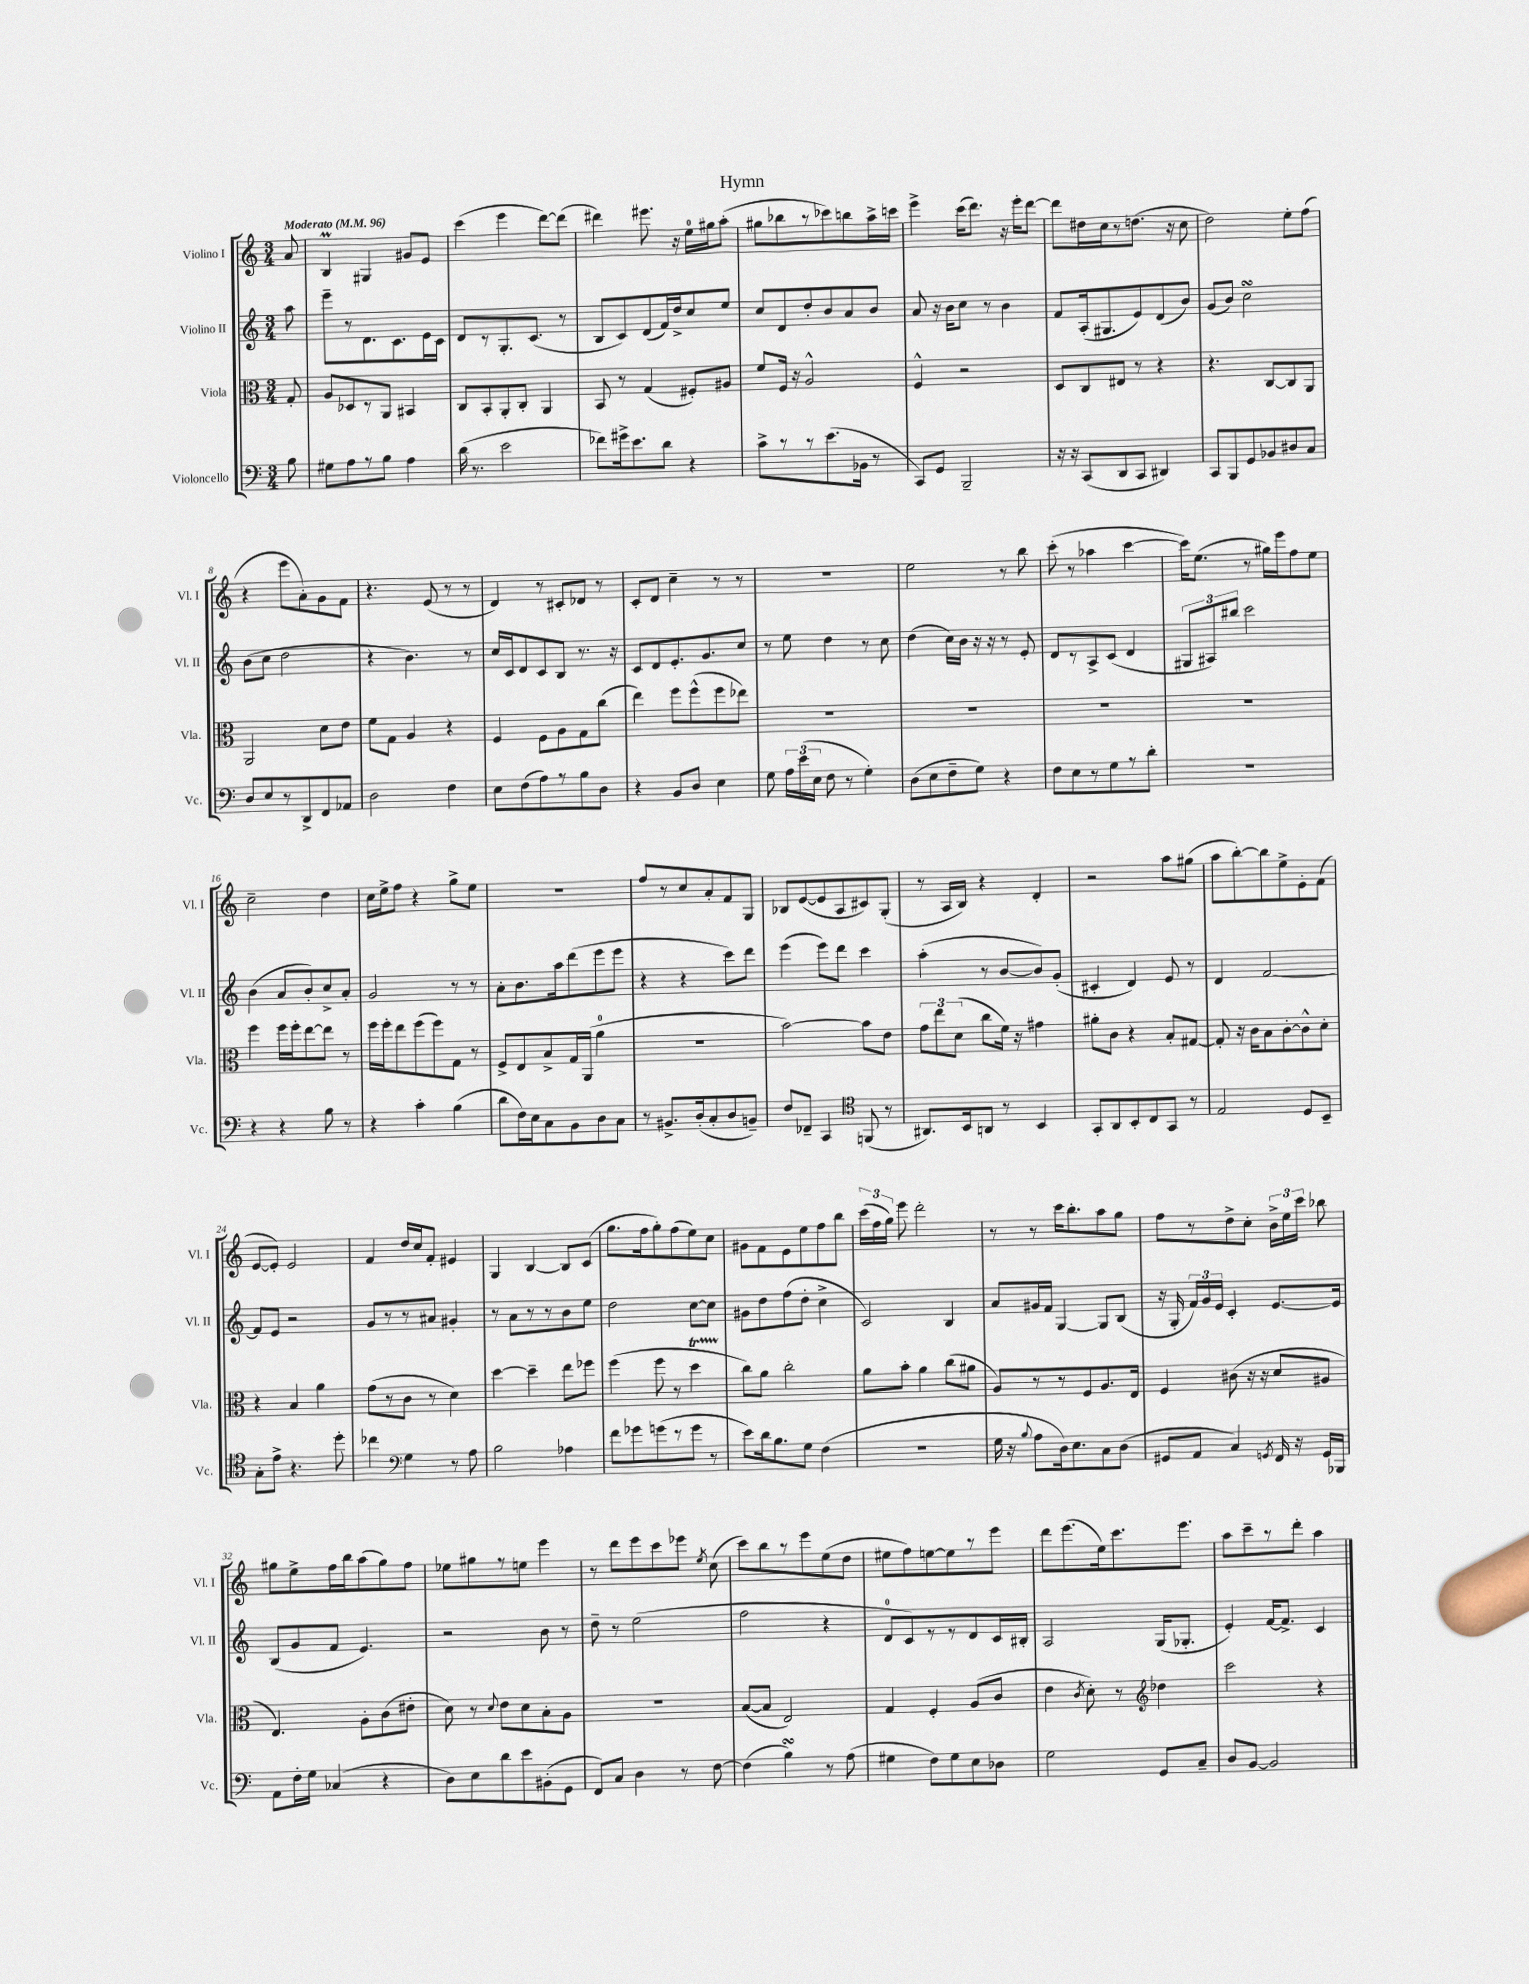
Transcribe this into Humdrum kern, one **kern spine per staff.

**kern	**kern	**kern	**kern
*part4	*part3	*part2	*part1
*staff4	*staff3	*staff2	*staff1
*I"Violoncello	*I"Viola	*I"Violino II	*I"Violino I
*I'Vc.	*I'Vla.	*I'Vl. II	*I'Vl. I
*clefF4	*clefC3	*clefG2	*clefG2
*k[]	*k[]	*k[]	*k[]
*M3/4	*M3/4	*M3/4	*M3/4
*MM96	*MM96	*MM96	*MM96
=	=	=	=
!	!	!	!LO:TX:a:B:t=Moderato
8B\	8G'/	8aa\	8a/
=1	=1	=1	=1
8G#X\L	8A/L	8eee~\L	4Bm/
8A\	8D-X/	8r	.
8r	8r	8.d\	4G#X/
8B\J	8AA/J	.	.
.	.	8.c\	.
4A\	4BB#X/	.	8g#X/L
.	.	16e\L	8e/J
.	.	16c\JJ	.
=2	=2	=2	=2
(16d\	8C/L	8d/L	(4ccc\
8.r	.	.	.
.	8BB'/	8r	.
2e\	8AA'/	8.G'/	4eee\
.	8C'/J	.	.
.	.	(8.c/J	.
.	4AA/	.	[8ddd\L)
.	.	8r	(8ddd\J]
=3	=3	=3	=3
8f-X\L)	8BB/	8B/L	4ddd#X\)
16g#X^\k	8r	8c/)	.
8.e\	.	.	.
.	(4G/	(8d/	8.eee#X\
8d\J	.	16f/L)	.
.	.	16dd^/J	16r
4r	8F#X'/L)	8cc/	16ee\LL
.	.	.	16gg#X\J
.	8A#X/J	8ee/J	(8aa'\J
=4	=4	=4	=4
8c^\L	8f/L	8cc/L	8gg#X\L
8r	16F/Jk	8d/	8bb-X\
.	16r	.	.
8r	2A^^/	8dd'/	8r
(8.e\	.	8b/	8ccc-X\)
.	.	8a/	8bbn\
16BB-X\Jk	.	.	.
8r	.	8b/J	16aa^\L
.	.	.	16cccn\JJ
=5	=5	=5	=5
8CC/L)	4F^^/	8a/	4eee^\
8GG/J	.	16r	.
.	.	16b\KL	.
2BBB~/	2r	8cc\J	(16ccc\KL
.	.	.	8.ddd\J)
.	.	8r	.
.	.	4b\	16r
.	.	.	16eee'\KL
.	.	.	[8ddd\J
=6	=6	=6	=6
16r	8D/L	8f/L	8ddd\L]
16r	.	.	.
(8CC/L	8C/	(16A'/k	16dd#X\L
.	.	8.G#X/	16cc\J
8DD/	8E#X/J	.	8r
8CC/J	8r	8e/)	(8.ddn\J
4DD#X/)	4r	(8d/	.
.	.	.	16r
.	.	8b/J)	8cc\
=7	=7	=7	=7
8CC/L	4.r	(8g/L	2dd\)
8BBB/	.	8b/J)	.
8GG/	.	2ccsSSs\	.
8BB-X/	[8C/L	.	.
8D#X/	8C/]	.	8ee'\L
8C/J	8AA/J	.	(8ff\J
!!LO:LB:g=z
=8	=8	=8	=8
8D/L	2AA/	(8b\L	4r
8E/	.	8cc\J	.
8r	.	2dd\	8eee\L
8DD^/	.	.	8a'\)
8FF/	8d\L	.	8g\
8AA-X/J	8e\J	.	8f\J
=9	=9	=9	=9
2D\	8f\L	4r	4.r
.	8G\J	.	.
.	4A/	4.b\)	.
.	.	.	(8e/
4F\	4r	.	8r
.	.	8r	8r
=10	=10	=10	=10
8E\L	4F/	16cc/LL	4d/)
.	.	16c/J	.
(8F\	.	8d/	.
8A\)	8F\L	8c/	8r
8r	8A\	8B/J	8c#X'/L
8B\	8G\	8.r	8d-X/J
8D\J	(8cc\J	.	8r
.	.	16r	.
=11	=11	=11	=11
4r	4ee\)	8c/L	8c'/L
.	.	8d/	8d/J
8BB/L	8ff\L	8.e'/	4cc~\
8D/J	(8ff^^\	.	.
.	.	8.g/	.
4E\	8ff\	.	8r
.	8ee-X\J)	8cc/J	8r
=12	=12	=12	=12
8G\	2.r	8r	2.r
24A\LL	.	8ee\	.
(24e\	.	.	.
24E\JJ	.	.	.
8F\	.	4dd\	.
8r	.	.	.
4G'\)	.	8r	.
.	.	8cc\	.
=13	=13	=13	=13
(8D\L	2.r	(4dd\	2ee\
8E\	.	.	.
8F~\	.	16cc\LL)	.
.	.	16b\JJ	.
8G\J)	.	16r	.
.	.	16r	.
4r	.	8r	8r
.	.	8e'/	8bb\
=14	=14	=14	=14
8F\L	2.r	8d/L	(8ccc'\
8E\	.	8r	8r
8r	.	8A^/	4aa-X\
8G\	.	(8c/J	.
8r	.	4d/	[4ccc\
8d'\J	.	.	.
=15	=15	=15	=15
2.r	2.r	12G#X/L	16ccc\KL])
.	.	.	(8.ee\J
.	.	12A#X/)	.
.	.	12bb#X/J	.
.	.	2ccc\	8r
.	.	.	16gg#X\LL)
.	.	.	16eee\J
.	.	.	8ff\
.	.	.	8ee\J
!!LO:LB:g=z
=16	=16	=16	=16
4r	4ff\	(4b\	2cc~\
4r	16ff\LL	8a/L	.
.	16ff'\J	.	.
.	[8ee\	8b'/)	.
8B\	8ee\J]	8cc^/	4dd\
8r	8r	8a'/J	.
=17	=17	=17	=17
4r	16ff\LL	2g/	16cc\LL
.	16ff'\J	.	16ee^\J
.	8ee\	.	8ff\J
4c'\	(8ff\	.	4r
.	8ff\)	.	.
(4B\	8G\J	8r	8gg^\L
.	8r	8r	8ee\J
=18	=18	=18	=18
8d\L	8F^/L	8a'\L	2.r
16F\L)	8E/	8.b\	.
16E\J	.	.	.
8C\	8B^/	.	.
.	.	16aa\k	.
8BB\	16G/L	(8ddd\	.
.	(16AA/JJ	.	.
8D\	4a\	8eee\	.
8C\J	.	8eee\J	.
=19	=19	=19	=19
8r	2.r	4r	8ff/L
8.BB#X^/L	.	.	8r
.	.	4r	8cc/
(16D'/k	.	.	.
8C'/	.	.	8a'/
8D/	.	8ccc\L)	8f/
8BBn~/J)	.	8ddd\J	8G/J
=20	=20	=20	=20
8F/L	[2b\)	(4eee\	8B-X/L
8FF-X~/J	.	.	([8e/
4CC/	.	8eee\L)	8e/]
.	.	8ddd\J	8A/
*clefC4	*	*	*
(8FFn/	8b\L]	4ccc\	8c#X/)
8r	8e\J	.	(8G'/J
=21	=21	=21	=21
8.AA#X/L)	12g\L	(4aa'\	8r
.	12ee\	.	.
.	.	.	16A/LL
.	(12d\J	.	.
16BB/k	.	.	16B/JJ)
8AAn/J	8cc\L	8r	4r
8r	16f\Jk)	[8b/L	.
.	16r	.	.
4BB/	4g#X\	8b/])	4d'/
.	.	(8g'/J	.
=22	=22	=22	=22
8GG'/L	8a#X'\L	4c#X'/	2r
8AA/	8c\J	.	.
8BB'/	4r	4d/)	.
8C/	.	.	.
8GG/J	8B'/L	8e/	8aa\L
8r	[8G#X/J	8r	(8gg#X\J
=23	=23	=23	=23
2E/	8G#'/]	4d/	8aa\L
.	16r	.	[8bb'\)
.	16c\KL	.	.
.	8B\	[2f/	8bb\]
.	[8c'\	.	8ee^\
8D/L	8c^^\]	.	8e'\
8BB~/J	8d'\J	.	(8f\J
!!LO:LB:g=z
=24	=24	=24	=24
8G'\L	4r	8f/L]	[8e/L
8e^\J	.	8e/J	8e'/J])
4.r	4B/	2r	2e/
.	4a\	.	.
8dd'\	.	.	.
=25	=25	=25	=25
4cc-X\	(8g\L	8g/L	4f/
.	8r	8r	.
*clefF4	*	*	*
4G\	8c\J	8r	16dd/LL
.	.	.	16cc/J
.	8r	8a#X/J	8f'/J
8r	4d\)	4g#X'/	4e#X/
8A\	.	.	.
=26	=26	=26	=26
2B\	[4dd\	8r	4G/
.	.	8a\L	.
.	4dd~\]	8r	[4B/
.	.	8r	.
4A-X\	8ee\L	8b\	8B/L]
.	8ff-X\J	8ee\J	(8c/J
=27	=27	=27	=27
8f\L	(4ff\	2dd\	8.gg\L
8g-X\	.	.	.
.	.	.	16ff\k
(8gn\	8ff\	.	8gg'\)
8r	8r	.	(8ff\
8g\J	4ddT\	[8cc\L	8ee\)
8r	.	8cc\J]	8cc\J
=28	=28	=28	=28
8e\L)	8cc\L)	8g#X\L	8g#X\L
16d\k	8a\J	8dd\	8f\
8.B\	.	.	.
.	2cc'\	(8ff\	8e\
8G\J	.	8dd'\J	8ee\
(4F\	.	4cc^\	8ff\
.	.	.	8bb\J
=29	=29	=29	=29
2.r	8a\L	2c/)	(24ccc\LL
.	.	.	24ff\
.	.	.	24gg\JJ)
.	8b'\J	.	8eee\
.	4a\	.	2ddd'\
.	(8cc\L	4B/	.
.	8a#X\J	.	.
=30	=30	=30	=30
16G\	8A/L)	8a/L	8r
16r	.	.	.
8qqB/	.	.	.
8A\L	8r	16g#X/L	8r
.	.	16f/JJ	.
16D\k)	8r	[4G/	16ccc\KL
8.E\	.	.	8.bb'\
.	8F/	.	.
8C\	8.A/	8G/L]	8aa\
(8D\J	.	(8B/J	8gg\J
.	16E/Jk	.	.
=31	=31	=31	=31
8GG#X/L	4F/	16r	8ff\L
.	.	16G'/	.
8AA/J	.	24f/LL)	8r
.	.	24g/	.
.	.	24e/JJ	.
4C/)	(8c#X\	4c'/	8dd^\
.	16r	.	8cc'\J
.	16r	.	.
8qGGn/	.	.	.
16FF/	8d/L	[8.e/L	24b^\LL
.	.	.	24ee\
16r	.	.	.
.	.	.	24ccc\JJ
16GG/LL	8A#X/J	.	8bb-X\
16BBB-X/JJ	.	16e/Jk]	.
!!LO:LB:g=z
=32	=32	=32	=32
8AA\L	4.E/)	(8B/L	8gg#X\L
16F'\L	.	8g/	8ee^\
16G\JJ	.	.	.
(4C-X/	.	8f/J	16ff\L
.	.	.	16bb\J
.	8A'\L	4.e/)	(8aa\
4r	(8c\	.	8gg#\)
.	8e#X'\J	.	8ff\J
=33	=33	=33	=33
8D\L)	8d\)	2r	8ee-X\L
8E\	8r	.	8gg#X\
.	8qqd/	.	.
8d\	8e\L	.	8r
8e\	8d\	.	8een\J
(8BB#X'\	8B'\	8b\	4eee\
8GG\J	8A\J	8r	.
=34	=34	=34	=34
8FF/L)	2.r	8dd~\	8r
8C/J	.	8r	8ddd\L
4D\	.	(2ee\	8eee\
.	.	.	8ccc\
8r	.	.	8eee-X\J
.	.	.	8qee/
[8F\	.	.	(8cc\
=35	=35	=35	=35
(4F\]	([8B/L	2ff\	8ccc\L)
.	8B/J]	.	8bb\
4BsSsS\)	2E/)	.	8r
.	.	.	8eee\
8r	.	4r	(8ee\
(8A\	.	.	8dd\J
=36	=36	=36	=36
4G#X\	4G/	8d/L	8ee#X\L
.	.	8c/)	8ff\)
8F\L)	4F'/	8r	[8een\
8G#\	.	8r	8ee\]
8E\	(8A/L	8d/	8r
8D-X\J	8c/J	16c/L	8eee\J
.	.	16B#X'/JJ	.
=37	=37	=37	=37
2G\	4e\	2A/	8ddd\L
.	.	.	(8.eee\
.	8qc/	.	.
.	8d'\)	.	.
.	.	.	16ee\k)
.	8r	.	8.ccc\
*	*clefG2	*	*
8GG/L	4dd-X\	(16G/KL	.
.	.	8.G-X'/J	8.eee\J
8C~/J	.	.	.
=38	=38	=38	=38
8D/L	2ccc\	4e'/)	8aa\L
[8BB/J	.	.	8ccc~\
2BB/]	.	[16f/KL	8r
.	.	8.f^/J]	.
.	.	.	8ddd'\J
.	4r	4c/	4aa\
==	==	==	==
*-	*-	*-	*-
